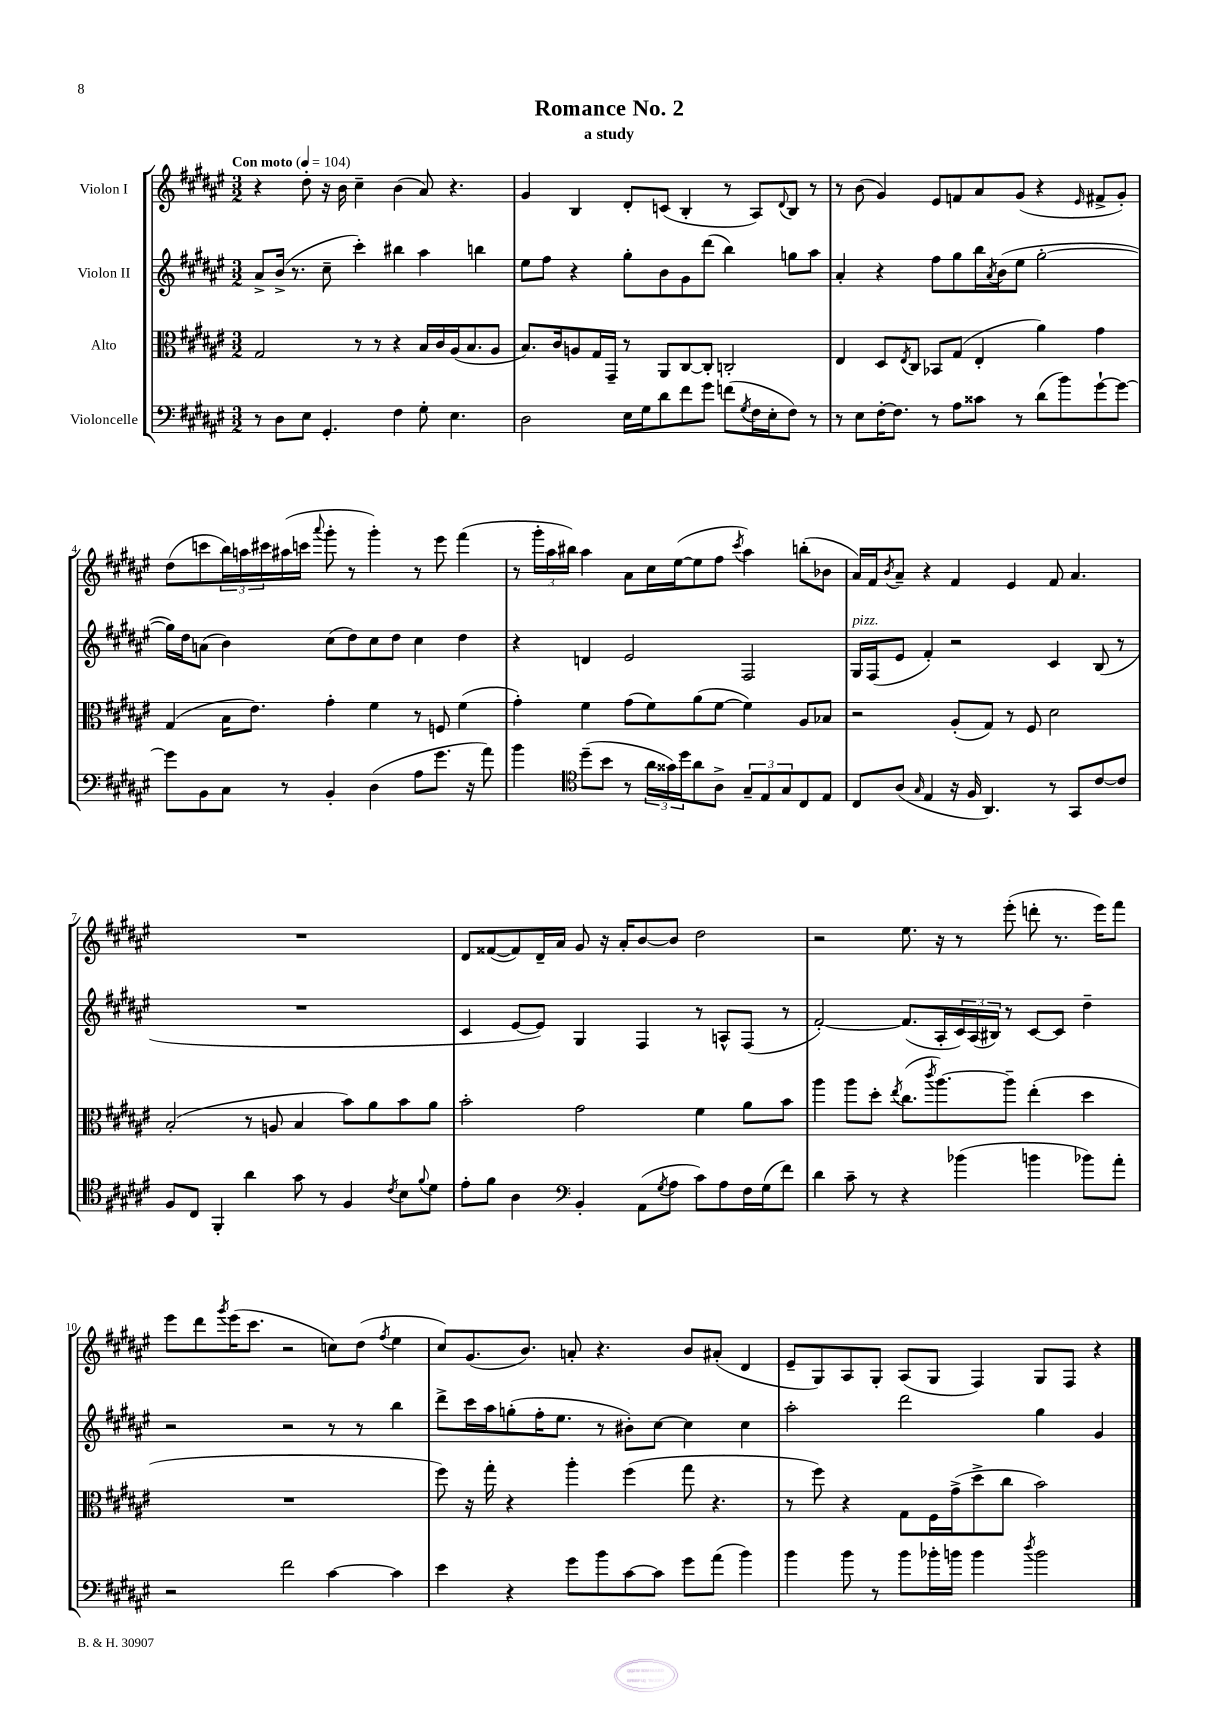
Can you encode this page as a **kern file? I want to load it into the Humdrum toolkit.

**kern	**kern	**kern	**kern
*part4	*part3	*part2	*part1
*staff4	*staff3	*staff2	*staff1
*I"Violoncelle	*I"Alto	*I"Violon II	*I"Violon I
*clefF4	*clefC3	*clefG2	*clefG2
*k[f#c#g#d#a#e#]	*k[f#c#g#d#a#e#]	*k[f#c#g#d#a#e#]	*k[f#c#g#d#a#e#]
*M3/2	*M3/2	*M3/2	*M3/2
*MM104	*MM104	*MM104	*MM104
=1	=1	=1	=1
!	!	!	!LO:TX:a:B:t=Con moto
8r	2G#/	8a#^/L	4r
8D#\L	.	(16b^/Jk	.
.	.	8.r	.
8E#\J	.	.	8dd#'\
4.GG#'/	.	8cc#~\	16r
.	.	.	16b\
.	8r	4ccc#'\)	4cc#~\
.	8r	.	.
4F#\	4r	4bb#X\	(4b\
8G#'\	16B/LL	4aa#\	8a#/)
.	16c#/	.	.
4.E#\	(16A#/J	.	4.r
.	8.B/	.	.
.	.	4bbn\	.
.	8A#/J	.	.
=2	=2	=2	=2
2D#\	8.B/L)	8ee#\L	4g#/
.	.	8ff#\J	.
.	16c#/k	.	.
.	8An/	4r	4B/
.	16G#/L	.	.
.	16GG#~/JJ	.	.
16E#\LL	8r	8gg#'\L	8d#'/L
16G#\J	.	.	.
8d#\	8AA#/L	8b\	(8cn/J
8f#\	[8C#/	8g#\	4B'/
8g#\J	8C#'/J]	(8ddd#\J	.
(8fn\L	2Cn'/	4bb\)	8r
8qG#/	.	.	.
16F#\L	.	.	8A#/L)
16E#'\J	.	.	.
.	.	.	8qqd#/
8F#\J)	.	8ggn\L	8B/J
8r	.	8aa#\J	8r
=3	=3	=3	=3
8r	4E#/	4a#'/	8r
8E#\L	.	.	(8b\
[16F#'\K	8D#/L	4r	4g#/)
8.F#\J]	.	.	.
.	8qE#/	.	.
.	8C#/J	.	.
8r	8BB-X/L	8ff#\L	8e#/L
8A#\L	(8G#/J	8gg#\	8fn/
8c##X\J	4E#'/	16bb\L	8a#/
.	.	8qa#/	.
.	.	(16b\J	.
8r	.	8ee#\J	(8g#/J
(8d#\L	4a#\)	[2gg#'\	4r
8b\)	.	.	.
.	.	.	16qqe#/
[8g#`\	4g#\	.	8f#X^/L
8g#\J_	.	.	8g#'/J)
!!LO:LB:g=z
=4	=4	=4	=4
8g#\L]	(4G#/	16gg#\LL])	(8dd#\L
.	.	16dd#\J	.
8BB\	.	(8an\J	8cccn\
8C#\J	16B\KL	4b\)	24bb\L)
.	.	.	24aan\
.	8.e#\J)	.	.
.	.	.	24ccc#X\
8r	.	.	(16aa#X\
.	.	.	16cccn\JJ
.	.	.	8qqaaa#/
4BB'/	4g#'\	(8cc#\L	8ggg#'\
.	.	8dd#\)	8r
(4D#\	4f#\	8cc#\	4ggg#'\)
.	.	8dd#\J	.
8A#\L	8r	4cc#\	8r
8.g#\J	8Fn/	.	8eee#\
.	(4f#\	4dd#\	(4fff#\
16r	.	.	.
8a#\)	.	.	.
=5	=5	=5	=5
4b\	4g#'\)	4r	8r
.	.	.	24ggg#'\LL
.	.	.	24aa#\
.	.	.	24bb#X\JJ)
*clefC4	*	*	*
(8dd#~\L	4f#\	4dn/	4aa#\
8b\J	.	.	.
8r	(8g#\L	2e#/	8a#\L
24a#\LL	8f#\)	.	16cc#\L
24g##X\)	.	.	.
.	.	.	([16ee#\J
24dd#\J	.	.	.
8a#\	(8a#\	.	8ee#\]
8A#^\J	[8f#\J	.	8ff#\J
.	.	.	8qccc#/
12G#~/L	4f#\])	2F#/	4aa#\)
12E#/	.	.	.
12G#/	.	.	.
8C#/	8A#/L	.	(8bbn'\L
8E#/J	8B-X/J	.	8b-X\J
=6	=6	=6	=6
!	!	!LO:TX:a:i:t=pizz.	!
8C#/L	2r	16G#/LL	16a#/LL)
.	.	(16F#/J	16f#/J
.	.	.	8qb/
(8A#/J	.	8e#/J	8a#~/J
16qqG#/	.	.	.
4E#/	.	4f#'/)	4r
16r	(8A#'/L	2r	4f#/
16F#/	.	.	.
4.AA#/)	8G#/J)	.	.
.	8r	.	4e#/
.	8F#/	.	.
8r	2d#\	4c#/	8f#/
8GG#/L	.	.	4.a#/
[8c#/	.	(8B/	.
8c#/J]	.	8r	.
!!LO:LB:g=z
=7	=7	=7	=7
8F#/L	(2B'/	1.r	1.r
8C#/J	.	.	.
4FF#'/	.	.	.
4a#\	8r	.	.
.	8An/	.	.
8g#\	4B/	.	.
8r	.	.	.
4F#/	8b\L)	.	.
.	8a#\	.	.
8qc#/	.	.	.
8B\L	8b\	.	.
8qqf#/	.	.	.
8d#\J	8a#\J	.	.
=8	=8	=8	=8
8e#'\L	2b'\	4c#/	8d#/L
8f#\J	.	.	([8f##X/
4A#\	.	[8e#/L	8f##/])
.	.	8e#/J])	16d#~/L
.	.	.	16a#/JJ
*clefF4	*	*	*
4BB'/	2g#\	4G#/	8g#/
.	.	.	16r
.	.	.	16a#'/KL
(8AA#\L	.	4F#/	[8b/
8qG#/	.	.	.
8A#\J	.	.	8b/J]
8c#\L)	4f#\	8r	2dd#\
8A#\	.	8An^^/L	.
16F#\L	8a#\L	(8F#/J	.
(16G#\J	.	.	.
8f#\J)	8b\J	8r	.
=9	=9	=9	=9
4d#\	4aa#\	[2f#'/)	2r
8c#~\	8aa#\L	.	.
8r	8dd#'\J	.	.
.	8qee#/	.	.
4r	(8.cc#\L	(8.f#/L]	8.ee#\
.	8qccc#/	.	.
.	[8.aa#\)	16A#'/L	16r
(4b-X\	.	24c#/)	8r
.	.	(24A#/	.
.	.	24B#X/JJ)	.
.	8aa#~\J]	8r	(8eee#'\
4bn\	(4ee#'\	[8c#/L	8dddn'\
.	.	8c#/J]	8.r
8b-X\L)	4dd#\	4dd#~\	.
.	.	.	16eee#\KL)
8a#'\J	.	.	8fff#\J
!!LO:LB:g=z
=10	=10	=10	=10
2r	1.r	2r	8eee#\L
.	.	.	8ddd#\
.	.	.	8qggg#/
.	.	.	(16eee#\K
.	.	.	8.ccc#\J
2f#\	.	2r	2r
[4c#\	.	8r	8ccn\L)
.	.	8r	(8dd#\J
.	.	.	8qff#/
4c#\]	.	4bb\	4ee#\
=11	=11	=11	=11
4e#\	8ff#\)	8ddd#^\L	8cc#/L)
.	16r	16ccc#\L	(8.g#/
.	16gg#'\	16aa#\J	.
4r	4r	(8ggn'\	.
.	.	.	8.b/J)
.	.	16ff#'\K	.
.	.	8.ee#\J	.
8g#\L	4aa#'\	.	8an'/
8b\	.	8r	4.r
[8c#\	(4ff#\	8b#X'\L)	.
8c#\J]	.	[8cc#\J	.
8g#\L	8gg#\	4cc#\]	8b/L
(8a#\J	4.r	.	(8a#X'/J
4b\)	.	4cc#\	4d#/
=12	=12	=12	=12
4b\	8r	2aa#'\	8e#~/L
.	8ff#\)	.	8G#/)
8b\	4r	.	8A#/
8r	.	.	8G#'/J
8b\L	8G#\L	2ddd#\	(8A#/L
16b-X'\L	16F#\L	.	8G#/J
16bn\JJ	(16g#^\J	.	.
4b\	8dd#^\	.	4F#/)
.	8cc#\J	.	.
8qdd#/	.	.	.
2b\	2b\)	4gg#\	8G#/L
.	.	.	8F#/J
.	.	4g#/	4r
==	==	==	==
*-	*-	*-	*-
